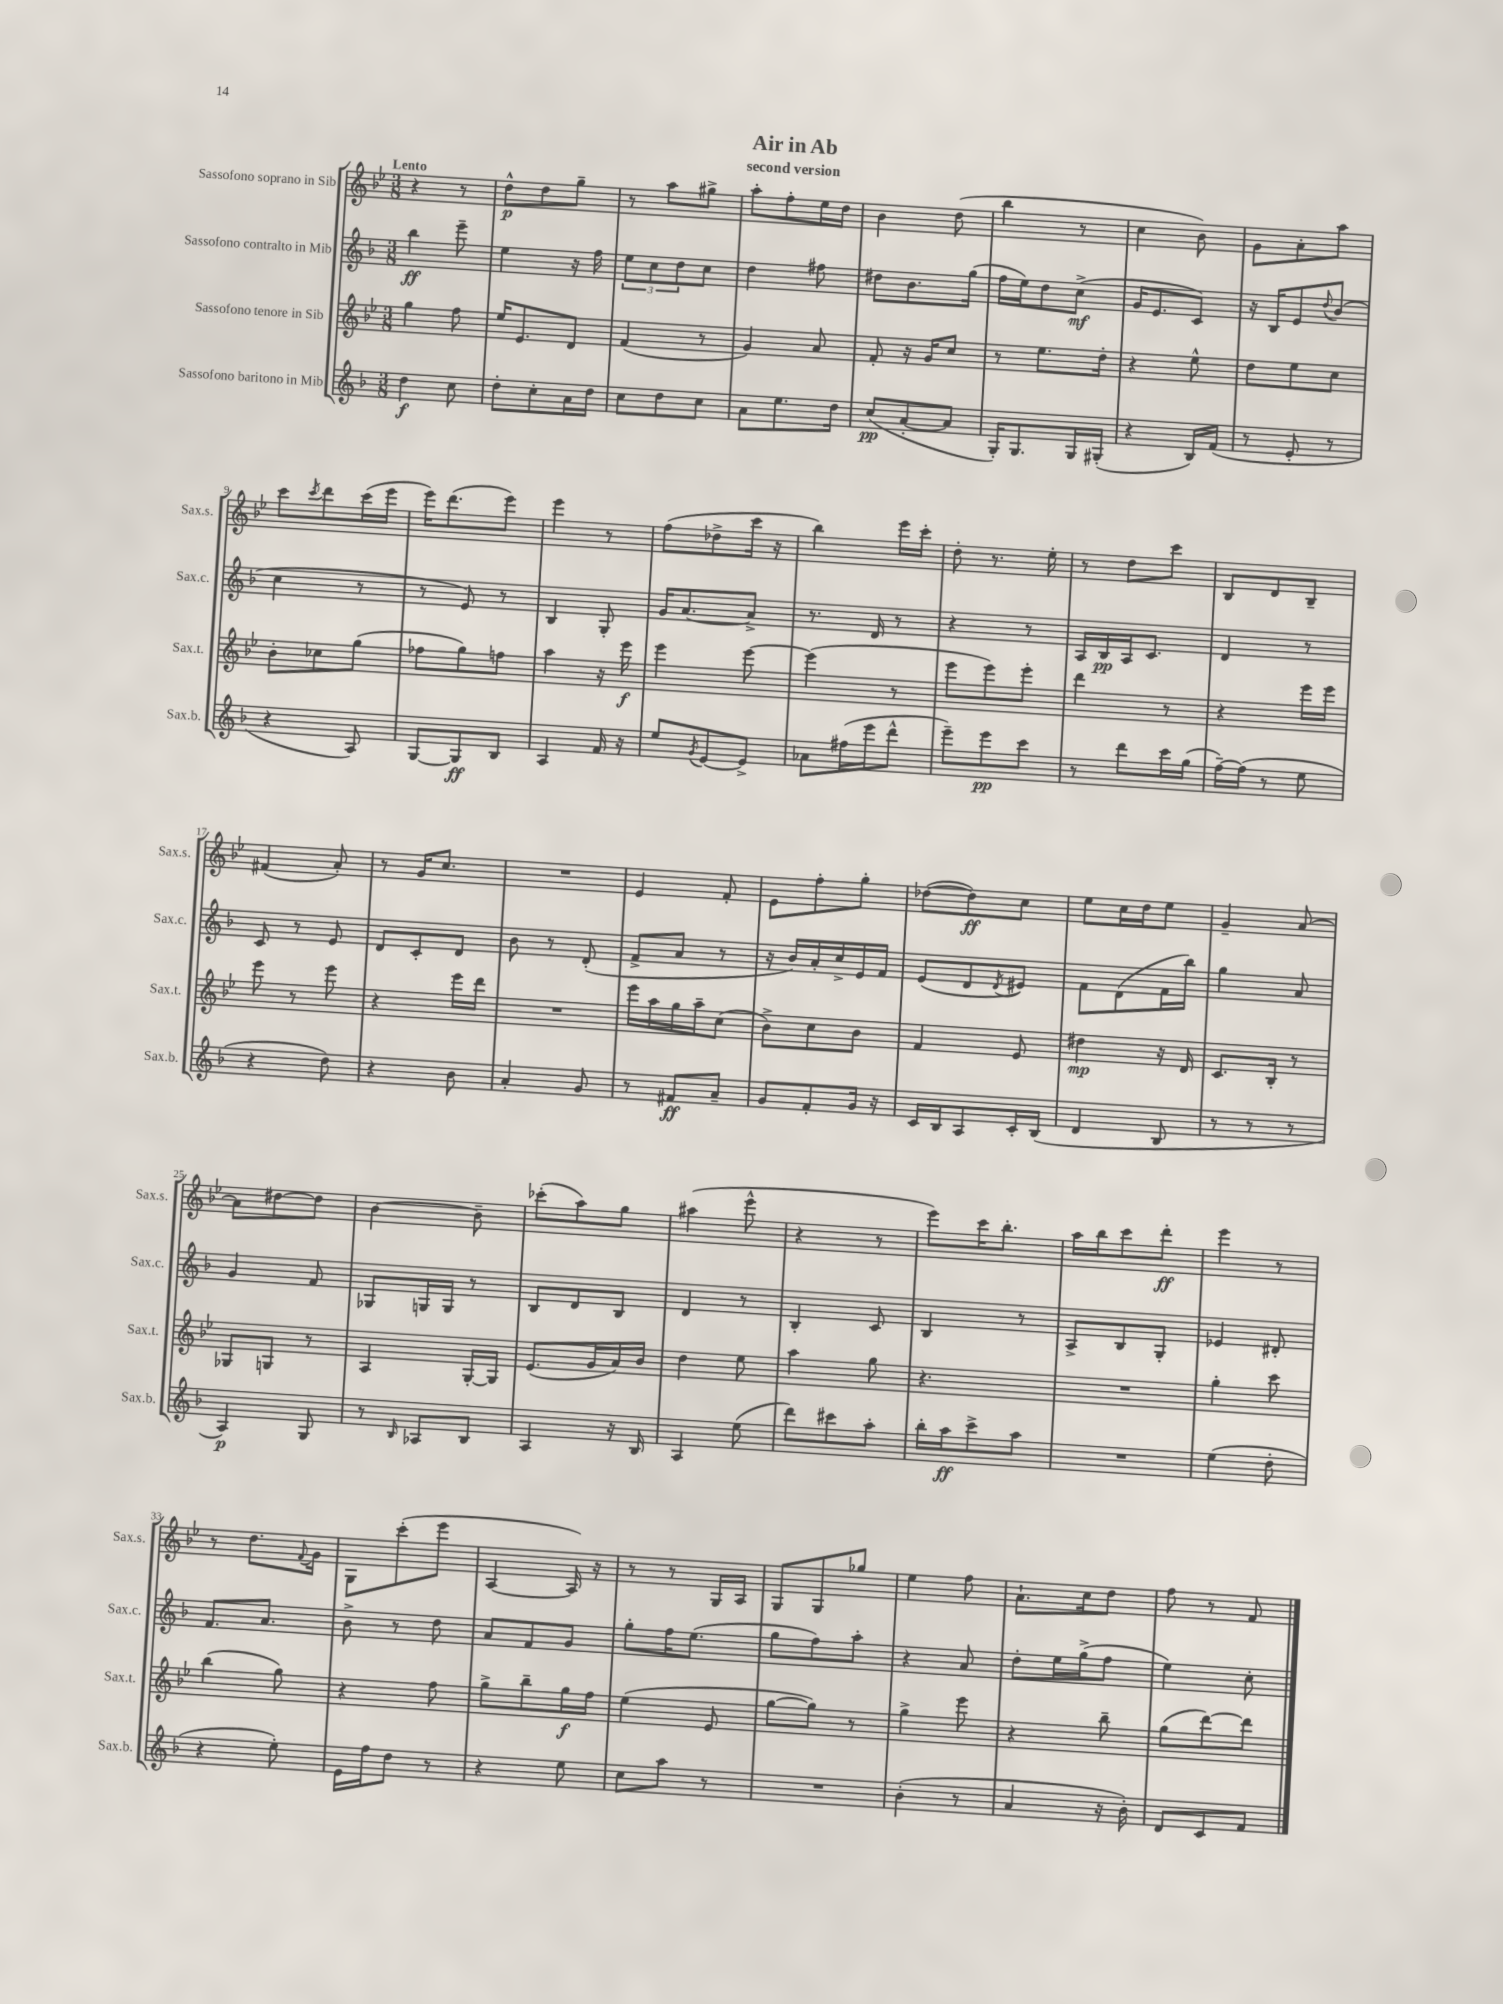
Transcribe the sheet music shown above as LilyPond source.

\header { title = "Air in Ab" subtitle = "second version" }
<<
\new StaffGroup <<
\new Staff = "s0" \with { instrumentName = "Sassofono soprano in Sib" shortInstrumentName = "Sax.s." } {
    \clef treble \key bes \major \numericTimeSignature \time 3/8 \tempo "Lento"
    r4 r8 |
    d''8-^\p d''8 g''8-- |
    r8 a''8 gis''8-> |
    a''8-. f''8-. ees''16 d''16 |
    bes'4 d''8( |
    bes''4 r8 |
    c''4 bes'8) |
    g'8 a'8-. a''8 |
    c'''8 \acciaccatura { c'''8 } d'''8 c'''16( ees'''16 |
    ees'''16) d'''8.( ees'''8) |
    ees'''4 r8 |
    f''8( des''8-> c'''16 r16 |
    bes''4) ees'''16 c'''16-. |
    d''8-. r8. ees''16-. |
    r8 d''8 c'''8 |
    bes8 d'8 bes8-- |
    fis'4( a'8-.) |
    r8 g'16 c''8. |
    R4. |
    ees'4 f'8-. |
    ees'8 f''8-. g''8-. |
    des''8~( des''8\ff) c''8 |
    ees''8 c''16 d''16 ees''8 |
    g'4-- a'8~ |
    a'8 dis''8~ dis''8 |
    bes'4~ bes'8-- |
    ces'''8-.( a''8) g''8 |
    ais''4( ees'''8-^ |
    r4 r8 |
    ees'''8) c'''16 bes''8.-. |
    a''16 bes''16 c'''8 d'''8-.\ff |
    ees'''4 r8 |
    r8 d''8. \appoggiatura { f'8 } g'16 |
    g8 c'''8-.( ees'''8 |
    a4~ a16) r16 |
    r8 r8 g16 a16 |
    g8 g8 ges''8 |
    ees''4 f''8 |
    a'8.-! c''16 d''8 |
    f''8 r8 f'8 \bar "|." |
}
\new Staff = "s1" \with { instrumentName = "Sassofono contralto in Mib" shortInstrumentName = "Sax.c." } {
    \clef treble \key f \major \numericTimeSignature \time 3/8
    bes''4\ff e'''8-- |
    e''4 r16 f''16 |
    \tuplet 3/2 { e''8 c''8 d''8 } c''8 |
    d''4 fis''8 |
    dis''8 bes'8. g''16( |
    f''16 e''16) d''8 c''8->\mf( |
    g'16 e'8. c'8) |
    r16 bes16 e'8 \appoggiatura { d''8 } bes'8( |
    c''4 r8 |
    r8 e'8) r8 |
    bes4 g8-. |
    g'16 a'8.~ a'8-> |
    r8. d'16 r8 |
    r4 r8 |
    a16 bes16\pp a16 c'8. |
    d'4 r8 |
    c'8 r8 e'8 |
    d'8 c'8-. d'8 |
    bes'8 r8 d'8-.( |
    f'8-> a'8 r8 |
    r16 bes'16) a'16-. c''16-> e'16 f'16 |
    e'8( d'8 \acciaccatura { d'8 } eis'8) |
    f'8 d'8( f'16 bes''16) |
    g''4 a'8 |
    g'4 f'8 |
    ges8 g16 g16 r8 |
    bes8 d'8 bes8 |
    d'4 r8 |
    bes4-. c'8 |
    bes4 r8 |
    a8-> bes8 g8-. |
    ees'4 dis'8-. |
    f'8. a'8. |
    bes'8-> r8 d''8 |
    a'8 f'8 g'8 |
    g''8-. f''16 e''8.( |
    g''8 f''8) a''8-. |
    r4 a'8 |
    d''8-. e''16 g''16->( f''8 |
    e''4) c''8-. \bar "|." |
}
\new Staff = "s2" \with { instrumentName = "Sassofono tenore in Sib" shortInstrumentName = "Sax.t." } {
    \clef treble \key bes \major \numericTimeSignature \time 3/8
    g''4 f''8 |
    ees''16 ees'8. d'8 |
    f'4( r8 |
    g'4) a'8 |
    f'8-. r16 g'16 c''8 |
    r8 ees''8. d''16-. |
    r4 ees''8-^ |
    d''8 ees''8 c''8 |
    bes'8-. ces''8 g''8( |
    fes''8 g''8) f''8 |
    a''4 r16 ees'''16\f |
    ees'''4 ees'''8~ |
    ees'''4( r8 |
    ees'''8 ees'''8) ees'''8-. |
    d'''4 r8 |
    r4 ees'''16 ees'''16 |
    ees'''8 r8 ees'''8 |
    r4 ees'''16 d'''16 |
    R4. |
    ees'''16 a''16 g''16 a''16-- c''8( |
    bes'8->) c''8 bes'8 |
    f'4 ees'8 |
    dis''4\mp r16 d'16 |
    c'8. bes16-. r8 |
    ges8 g8 r8 |
    a4 g16~-. g16 |
    ees'8.( g'16 a'16) bes'16 |
    d''4 ees''8 |
    a''4 g''8 |
    r4. |
    R4. |
    g''4-. c'''8 |
    bes''4( g''8) |
    r4 f''8 |
    g''8-> bes''8-- g''16\f f''16 |
    ees''4( ees'8 |
    g''8~ g''8) r8 |
    g''4-> ees'''8 |
    r4 bes''8-- |
    g''8( d'''8~) d'''8 \bar "|." |
}
\new Staff = "s3" \with { instrumentName = "Sassofono baritono in Mib" shortInstrumentName = "Sax.b." } {
    \clef treble \key f \major \numericTimeSignature \time 3/8
    d''4\f c''8 |
    d''8-. c''8-. a'16 d''16 |
    c''8 d''8 c''8 |
    a'8 e''8. d''16 |
    c''8\pp( a'8~-. a'8 |
    g16-.) g8. g16 gis16-.( |
    r4 bes16) f'16( |
    r8 e'8-. r8 |
    r4 a8) |
    g8~ g8\ff bes8 |
    a4 f'16 r16 |
    e''8 \acciaccatura { g'8 } e'8~ e'8-> |
    aes'8 fis''16( e'''16 d'''8-^ |
    e'''8--) e'''8\pp c'''8 |
    r8 d'''8 c'''16 g''16( |
    f''16~--) f''16( r8 e''8 |
    r4 d''8) |
    r4 bes'8 |
    a'4-. g'8 |
    r8 fis'8\ff a'8-- |
    g'8 f'8-. g'16 r16 |
    c'16 bes16 a8 c'16-. bes16( |
    d'4 bes8 |
    r8 r8 r8 |
    a4\p) g8 |
    r8 \grace { bes16 } aes8 bes8 |
    a4 r16 bes16 |
    a4 e''8( |
    d'''8) cis'''8 a''8-. |
    bes''16-. a''16\ff c'''8-> a''8 |
    R4. |
    e''4( d''8-. |
    r4 e''8-.) |
    e'16 f''16 d''8 r8 |
    r4 e''8 |
    c''8 a''8 r8 |
    R4. |
    bes'4-.( r8 |
    a'4 r16 bes'16-.) |
    d'8 c'8 f'8 \bar "|." |
}
>>
>>
